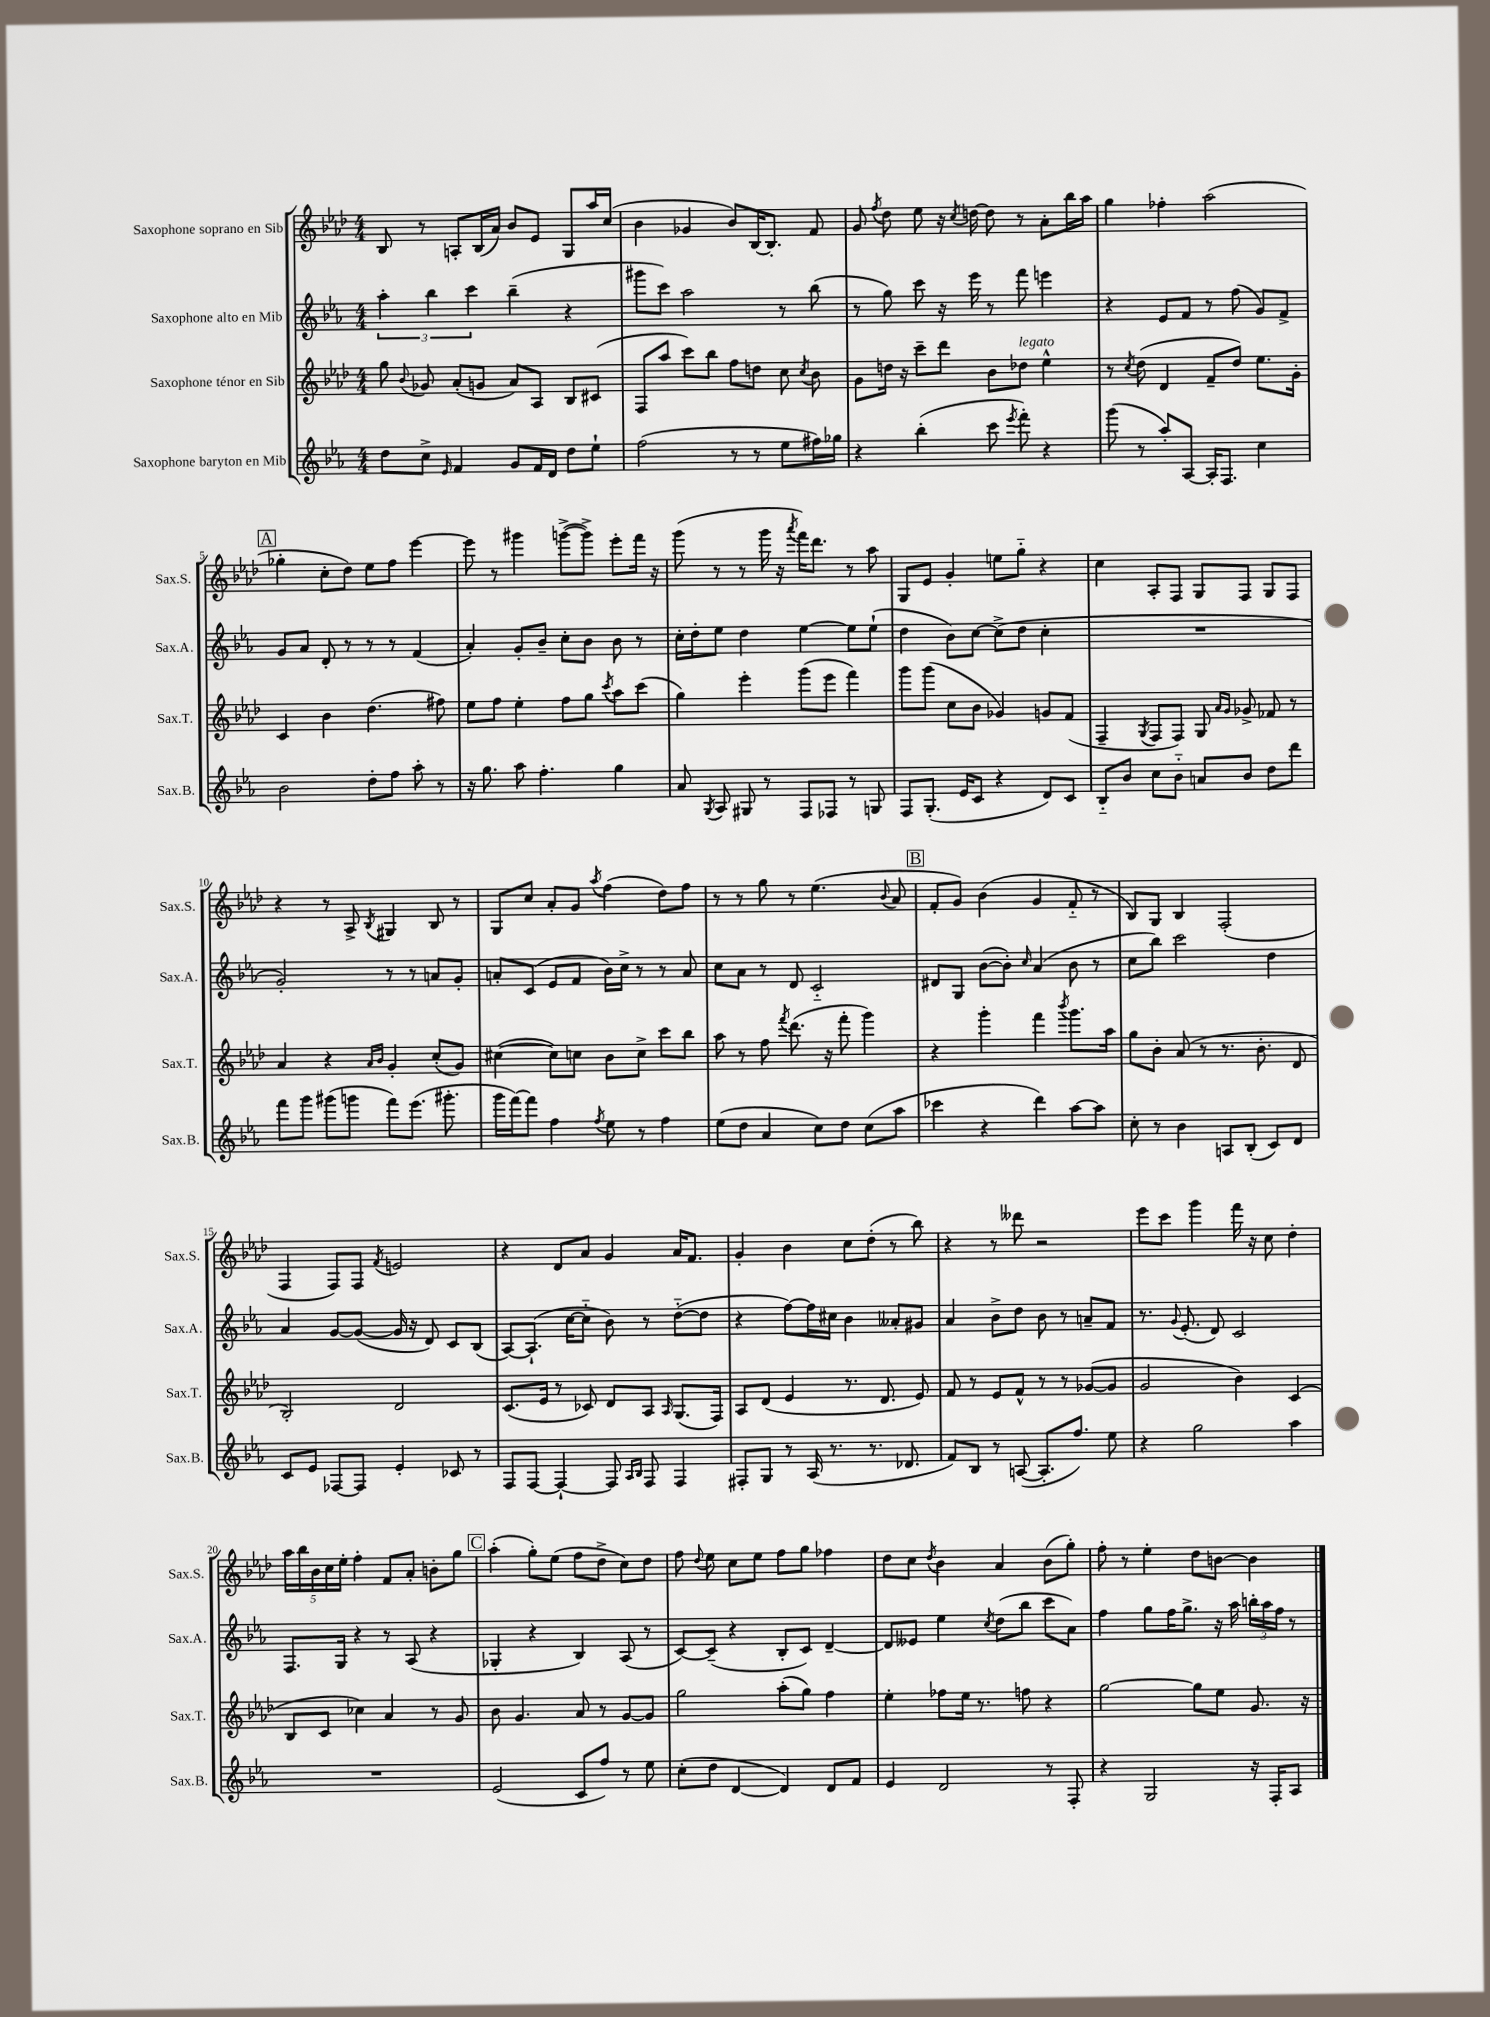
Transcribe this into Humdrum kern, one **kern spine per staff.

**kern	**kern	**kern	**kern
*staff4	*staff3	*staff2	*staff1
*clefG2	*clefG2	*clefG2	*clefG2
*k[b-e-a-]	*k[b-e-a-d-]	*k[b-e-a-]	*k[b-e-a-d-]
*M4/4	*M4/4	*M4/4	*M4/4
8dd	8gg	6aa-'	8B-
.	8qqb-	.	.
8cc^	8g-	.	8r
.	.	6bb-	.
16qqe-	.	.	.
4f	(8a-'	.	8A'
.	.	6ccc	.
.	8g	.	(16B-
.	.	.	16a-)
8g	8a-)	(4bb-~	8b-
16f	8A-	.	8e-
16d	.	.	.
8dd	8B-	4r	8G
8ee-`	(8c#	.	16aa-
.	.	.	(16cc
=	=	=	=
(2ff	8F	8ggg#	4b-
.	8aa-	8ccc)	.
.	8ccc)	2aa-	4g-
.	8bb-	.	.
8r	8ff	.	8b-)
8r	8dd	.	[16B-
.	.	.	8.B-']
8ee-	8cc	8r	.
.	8qcc	.	.
16ff#)	8b-	(8bb-	8f
16gg-	.	.	.
=	=	=	=
4r	8g	8r	8g
.	.	.	8qff
.	16dd	8gg)	8dd-
.	16r	.	.
(4bb-'	8ccc~	8ccc	8ee-
.	8ddd-	16r	16r
.	.	.	8qcc
.	.	16eee-	[16dd
8ccc	8b-	8r	8dd]
8qeee-	.	.	.
8fff')	8dd-	8fff	8r
4r	4ee-^^	4eee	8a-'
.	.	.	16bb-
.	.	.	16aa-
=	=	=	=
(8ggg	8r	4r	4gg
.	8qcc	.	.
8r	(8dd-	.	.
8aa-')	4d-	8e-	4ff-'
[8A-	.	8f	.
16A-']	8f~	8r	(2aa-
8.F	.	.	.
.	8dd-)	(8ff	.
4cc	8.ee-	8g)	.
.	.	8f^	.
.	16g'	.	.
=	=	=	=
2b-	4c	8g	4gg-'
.	.	8a-	.
.	4b-	8d'	8cc'
.	.	8r	8dd-)
8dd'	(4.dd-	8r	8ee-
8ff	.	8r	8ff
8aa-'	.	(4f	[4eee-
8r	8ff#)	.	.
=	=	=	=
16r	8ee-	4a-')	8eee-]
8.gg	.	.	.
.	8ff	.	8r
8aa-	4ee-'	8g'	4ggg#
4.ff'	.	8b-~	.
.	8ff	8cc'	([8ggg^
.	8gg	8b-	8ggg^])
.	8qccc	.	.
4gg	8aa-	8b-	8eee-'
.	(8ccc	8r	16fff
.	.	.	16r
=	=	=	=
8a-	4gg)	16cc'	(8ggg
.	.	16dd'	.
8qG	.	.	.
8A-	.	8ee-	8r
8G#	4eee-'	4dd	8r
8r	.	.	16ggg
.	.	.	16r
.	.	.	8qaaa-
8F	(8ggg	[4ee-	16fff)
.	.	.	8.ddd-
8F-	8eee-	.	.
8r	4fff)	8ee-]	8r
8G	.	(8ee-`	8aa-
=	=	=	=
8F	8ggg	4dd	8G
(8.G'	(8ggg	.	8e-
.	8cc	8b-)	4g'
16e-	.	.	.
8c	8b-	[8cc	.
4r	4g-)	(8cc^]	8ee
.	.	8dd	8gg'~
8d)	8g	4cc'	4r
8c	(8f	.	.
=	=	=	=
8B-'~	4F~	1r	4cc
8b-	.	.	.
.	8qG	.	.
8cc	8F	.	8A-'
8b-'~	8F)	.	8F
8a	8G	.	8G
.	16qqa-	.	.
.	16qqg	.	.
8b-	8g-^	.	8F
8dd	8f-	.	8G
8ddd	8r	.	8F
=	=	=	=
8fff	4a-	2g')	4r
8ggg	.	.	.
(8ggg#	4r	.	8r
8ggg	.	.	8A-^
.	16qqa-	.	.
.	16qqb-	.	8qB-
8fff)	4g'	8r	4G#
(8.eee-	.	8r	.
.	(8cc'	8a	8B-
8.ggg#'	.	.	.
.	8g)	8g'	8r
=	=	=	=
16ggg	([4cc#	8a'	8G
[16fff)	.	.	.
8fff]	.	(8c	8cc
4ff	8cc#])	8e-	8a-'
.	8cc	8f	8g
8qff	.	.	8qaa-
8ee-	8b-	16b-)	(4ff
.	.	16cc^	.
8r	8cc^	8r	.
4ff	8ccc	8r	8dd-)
.	8bb-	8a	8ff
=	=	=	=
(8ee-	8aa-	8cc	8r
8dd	8r	8a-	8r
4a-	8ff	8r	8gg
.	8qfff	.	.
.	(8.ddd-	8d	8r
8cc)	.	2c'~	(4.ee-
.	16r	.	.
8dd	8fff'	.	.
(8cc	4ggg)	.	.
.	.	.	8qqb-
8aa-	.	.	8a-
=	=	=	=
4ccc-	4r	8d#	8f'
.	.	8G	8g)
4r	4ggg'	([8b-	(4b-
.	.	8b-'])	.
.	.	16qqcc	.
4ddd)	4fff	(4a-	4g
.	8qbbb-	.	.
[8aa-	8.ggg	8b-	8f'~
8aa-]	.	8r	8r
.	16aa-	.	.
=	=	=	=
8cc'	8gg	8cc	8B-)
8r	8b-'	8bb-)	8G
4b-	(8a-	2ccc	4B-
.	8r	.	.
8A	8.r	.	(2F'
(8B-'	.	.	.
.	8.b-'	.	.
8c)	.	4dd	.
8d	8d-	.	.
=	=	=	=
8c	2B-')	4a-	4F
8e-	.	.	.
[8F-	.	[8g	8F)
8F-]	.	(8g_	8F
.	.	.	8qf
4e-'	2d-	16g]	2e
.	.	16r	.
.	.	8d)	.
8c-	.	8c	.
8r	.	(8B-	.
=	=	=	=
8F	(8.c	[8A-)	4r
[8F	.	(8.A-`]	.
.	16e-	.	.
4F`_	8r	.	8d-
.	.	[16cc	.
.	8c-)	8cc'~]	8a-
8F]	8d-	8b-)	4g
16qqA-	.	.	.
16qqB-	.	.	.
8F	8A-	8r	.
.	16qqA-	.	.
4F	(8.G	([8dd'~	16a-
.	.	.	8.f
.	.	8dd]	.
.	16F)	.	.
=	=	=	=
8F#'	8A-	4r	4g'
8G	(8d-	.	.
8r	4e-	[8ff)	4b-
(16A-	.	16ff]	.
8.r	.	16cc#	.
.	8.r	4b-	8cc
8.r	.	.	(8dd-'
.	8.d-	.	.
.	.	8a--'	8r
8.d-	.	.	.
.	8e-)	8g#	8bb-)
=	=	=	=
8f)	8f	4a-	4r
8B-	8r	.	.
8r	8e-	8b-^	8r
([8A	8f^^	8dd	8ddd--
8.A']	8r	8b-	2r
.	8r	8r	.
8.ff)	.	.	.
.	([8g-	8a~	.
8ee-	8g-]	8f	.
=	=	=	=
4r	2g	8.r	8eee-
.	.	.	8ccc
.	.	8qqg	.
.	.	(8.e-'	.
2gg	.	.	4ggg
.	.	8d)	.
.	4b-)	2c	16fff
.	.	.	16r
.	.	.	8cc
4aa-	(4c	.	4dd-'
=	=	=	=
1r	8B-	8.F	20aa-
.	.	.	20bb-
.	.	.	20b-
.	8c	.	.
.	.	.	20cc
.	.	16G	.
.	.	.	20ee-'
.	4cc-)	4r	4ff'
.	4a-	8r	8f
.	.	(8A-	8a-'
.	8r	4r	8b'
.	8g	.	8gg
=	=	=	=
(2e-	8b-	4G-'	(4aa-'
.	4.g	.	.
.	.	4r	8gg')
.	.	.	(8ee-
8c	8a-	4B-)	8ff
8ff)	8r	.	8dd-^
8r	[8g	(8A-	8cc)
8ee-	8g]	8r	8dd-
=	=	=	=
(8cc'	2gg	[8c)	8ff
.	.	.	8qqdd-
8dd	.	(8c~]	8ee-
[4d	.	4r	8cc
.	.	.	8ee-
4d])	(8aa-'	8B-'	8ff
.	8gg)	8c)	8gg
8d	4ff	[4d~	4ff-
8f	.	.	.
=	=	=	=
4e-	4ee-'	8d]	8dd-
.	.	8e--	8cc
.	.	.	8qdd-
2d	8ff-	4ee-	4b-
.	16ee-	.	.
.	8.r	.	.
.	.	8qcc	.
.	.	(8dd	4a-
.	8ff	8bb-	.
8r	4r	8ccc	(8b-
8F'	.	8a-)	8gg')
=	=	=	=
4r	[2gg	4ff	8ff'
.	.	.	8r
2G	.	8gg	4ee-'
.	.	16ff	.
.	.	8.gg^	.
.	8gg]	.	8dd-
.	8ee-	16r	[8b
.	.	16aa-	.
16r	8.g	24bb'	4b]
.	.	24aa-	.
16F'	.	.	.
.	.	24ff	.
8A-	.	8r	.
.	16r	.	.
==	==	==	==
*-	*-	*-	*-
